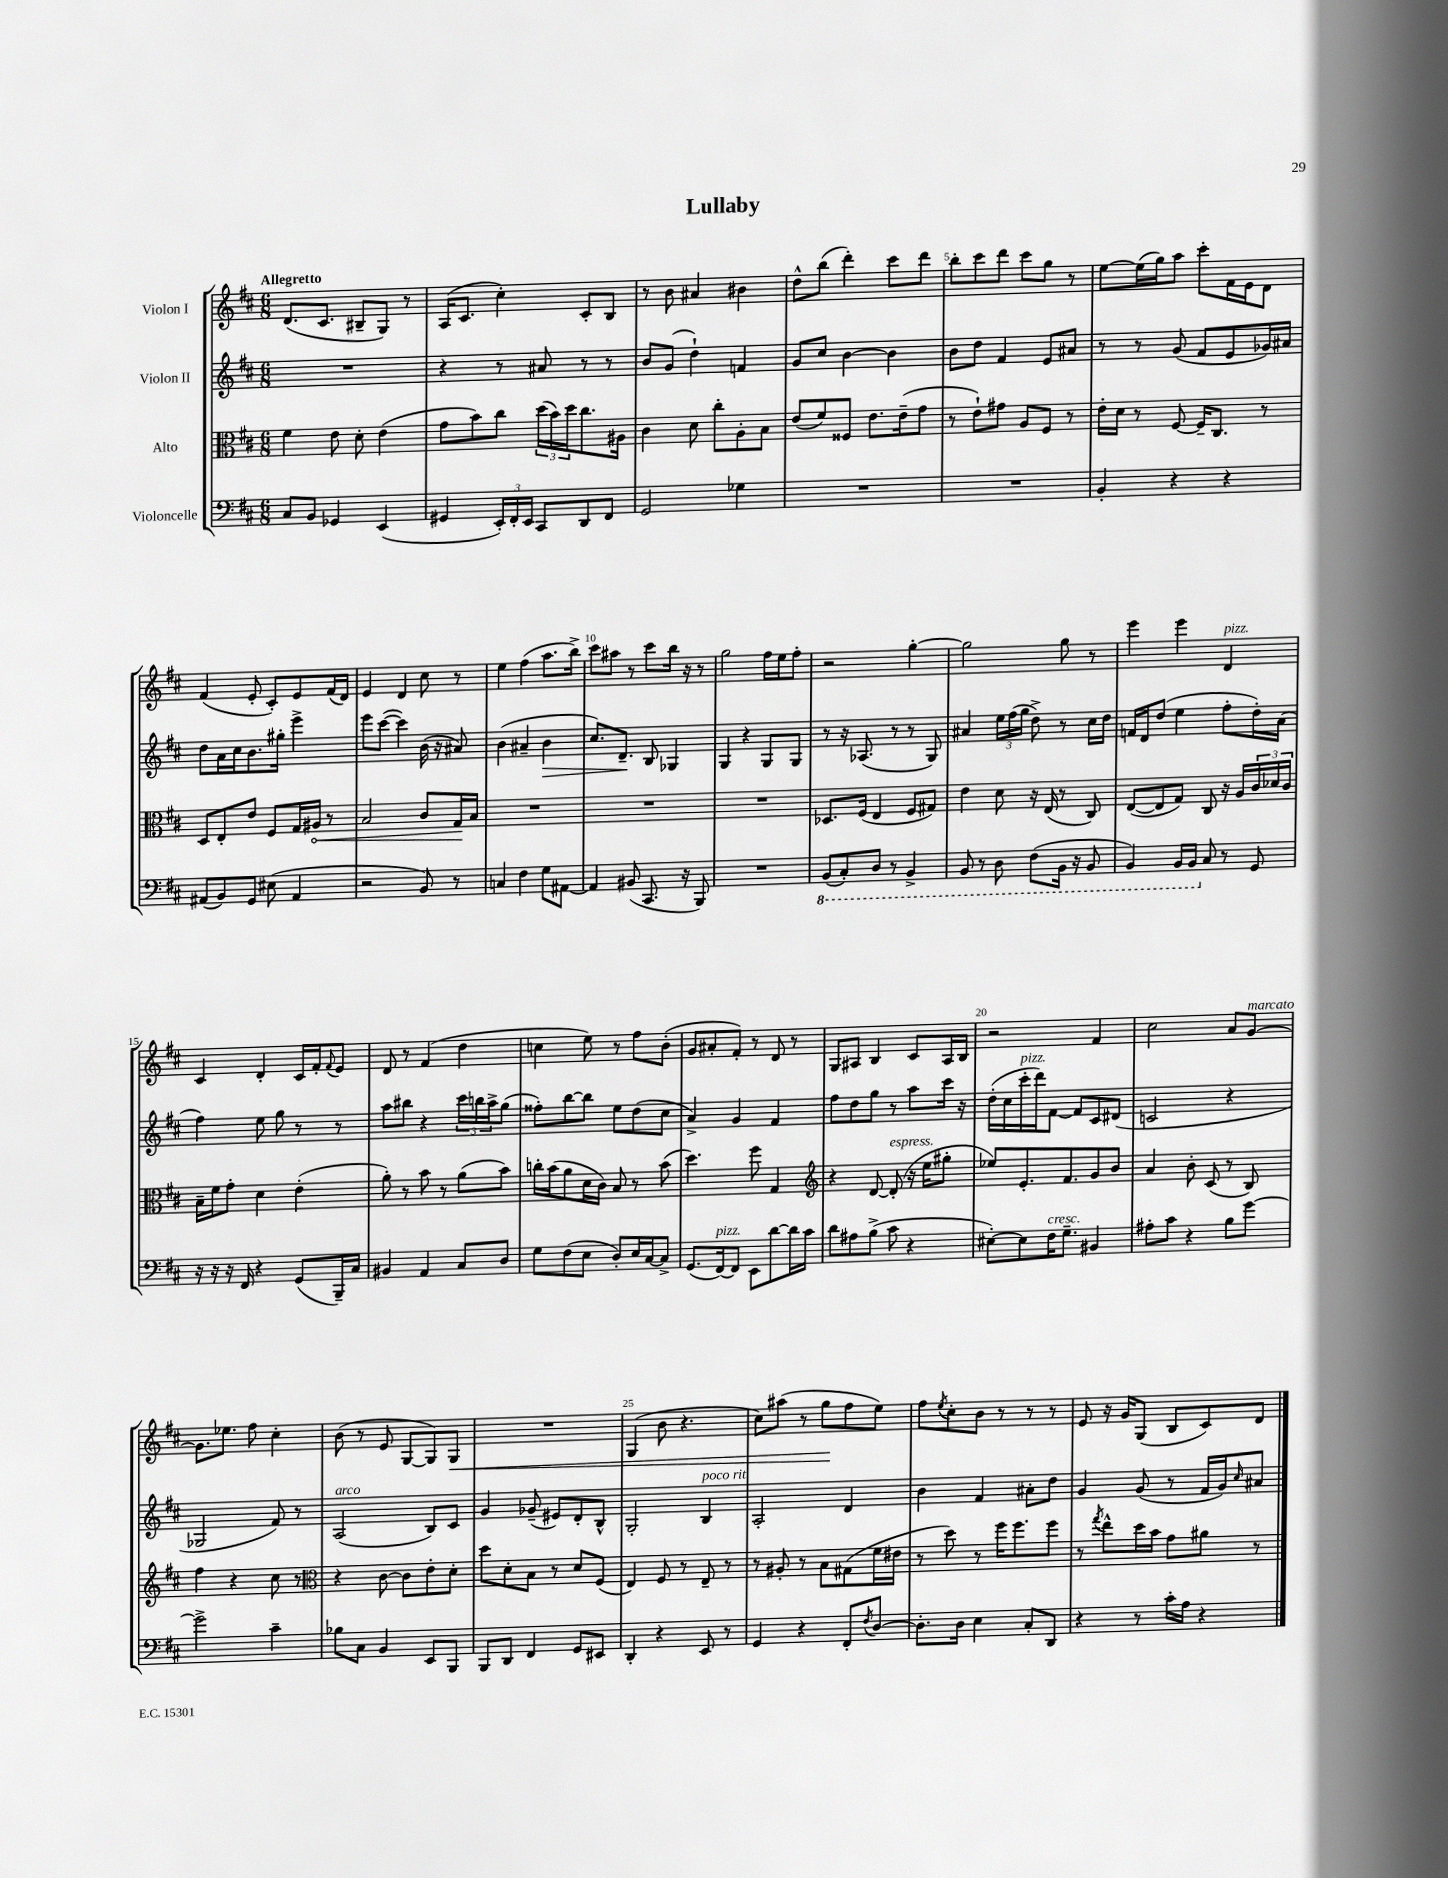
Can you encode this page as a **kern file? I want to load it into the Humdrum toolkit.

**kern	**kern	**kern	**kern
*staff4	*staff3	*staff2	*staff1
*clefF4	*clefC3	*clefG2	*clefG2
*k[f#c#]	*k[f#c#]	*k[f#c#]	*k[f#c#]
*M6/8	*M6/8	*M6/8	*M6/8
8C#	4f#	2.r	(8.d
8BB	.	.	.
.	.	.	8.c#
4GG-	8e	.	.
.	8d'	.	8B#~
(4EE	(4e	.	8G)
.	.	.	8r
=	=	=	=
4GG#	8g	4r	(16A
.	.	.	8.c#
.	8b)	.	.
24EE')	8cc#	8r	4cc#')
24FF#'	.	.	.
24EE	.	.	.
8CC#	(24dd	8a#	.
.	24b)	.	.
.	24dd	.	.
8DD	8.cc#	8r	8c#'
8FF#	.	8r	8B
.	16A#	.	.
=	=	=	=
2GG	4c#	8b	8r
.	.	(8g	8b
.	8d	4dd`)	4a#
.	8cc#'	.	.
4G-	8A'	4f	4b#
.	8B	.	.
=	=	=	=
2.r	(8e	8g	8dd^^
.	8f#)	8cc#	(8bb
.	8F##	[4b	4ddd')
.	8.e	.	.
.	.	4b]	8ccc#
.	(16e~	.	.
.	8g	.	8ddd
=	=	=	=
2.r	8r	8b	8bb'
.	8e`)	8dd	8ccc#
.	8g#	4f#	8ddd
.	8A	.	8ccc#
.	8F#	8e	8gg
.	8r	8a#	8r
=	=	=	=
4BB'	16e'	8r	[8ee
.	16d	.	.
.	8r	8r	(16ee]
.	.	.	16gg)
4r	[8F#	(8g	8aa
.	16F#~]	8f#	8ccc#'
.	8.C#	.	.
4r	.	8e	16f#
.	.	.	16e
.	8r	16g-)	8d
.	.	16a#	.
=	=	=	=
(8AA#	8D	8dd	(4f#
8BB)	8E'	16a	.
.	.	16cc#	.
8GG	8e	8.b	8e'
(8E#	8F#	.	8c#')
.	.	16gg#'	.
4AA#	16G	4eee^	8e
.	16A#	.	.
.	8r	.	(16f#
.	.	.	16d)
=	=	=	=
2r	2B	8eee	4e
.	.	([8ccc#	.
.	.	4ccc#])	4d
8BB)	8c#	(16b	8cc#
.	.	16r	.
8r	16G	8a#)	8r
.	16B	.	.
=	=	=	=
4C	2.r	(4b	4ee
4F#	.	4a#~	(4ff#
8G	.	4b	8.aa
[8AA#	.	.	.
.	.	.	16bb^)
=	=	=	=
4AA#]	2.r	8.cc#)	8ccc#
.	.	.	8aa#
.	.	8.d~	.
(8BB#	.	.	8r
8.CC#	.	8B	8ccc#
.	.	4G-	16bb
16r	.	.	16r
8BBB)	.	.	8r
=	=	=	=
2.r	2.r	4G	2gg
.	.	4r	.
.	.	8G	16ff#
.	.	.	16ee
.	.	8G	8ff#'
=	=	=	=
(8BBB	8.D-	8r	2r
8CC#')	.	16r	.
.	(16F#	(8.A-	.
8DD	4E	.	.
8r	.	8r	.
4BBB^	8F#	8r	[4gg'
.	8G#)	8G)	.
=	=	=	=
8BBB	4e	4a#	2gg]
8r	.	.	.
8DD	8d	24ee	.
.	.	(24ff#	.
.	.	24gg	.
(8FF#	16r	8dd^)	.
.	(16E	.	.
16BBB	8r	8r	8gg
16r	.	.	.
8BBB	8C#)	16cc#	8r
.	.	16dd	.
=	=	=	=
4BBB)	([8E	16f	4eee
.	.	16d	.
.	8E]	(8dd	.
16BBB	8G)	4ee	4eee
16BBB	.	.	.
8C#	8C#	.	.
8r	16r	8ff#'	4d
.	16A	.	.
8GG	24c#	16dd')	.
.	24d-	.	.
.	.	(16a	.
.	24c#	.	.
=	=	=	=
16r	16B~	4ff#)	4c#
16r	16f#	.	.
16r	8g'	.	.
16FF#	.	.	.
4r	4d	8ee	4d'
.	.	8gg	.
(8GG	(4e'	8r	16c#
.	.	.	16f#'
.	.	.	8qqf#
16BBB~)	.	8r	8e
16C#	.	.	.
=	=	=	=
4BB#	8a')	8aa	8d
.	8r	8bb#	8r
4AA	8b	4r	(4f#
.	8r	.	.
8C#	(8a	24ccc#	4dd
.	.	24bb	.
.	.	24aa^	.
8D	8b)	(8gg	.
=	=	=	=
8G	16cc'	8ff##')	4cc
.	(16b	.	.
(8F#	8a	[8bb	.
8E	16d	8bb]	8ee)
.	16c#)	.	.
8D')	8B	8ee	8r
16E	8r	(8dd	8ff#
[16C#	.	.	.
8C#^]	(8b	8cc#	(8b'
=	=	=	=
(8.GG	4.dd)	4a^)	8g
.	.	.	8a#'
[16FF#)	.	.	.
8FF#]	.	4g	8f#')
8EE	8ff#	.	8r
[8d	4G	4f#	8d
16d]	.	.	8r
16c#	.	.	.
=	=	=	=
*	*clefG2	*	*
8d	4r	8ff#	8G
8A#	.	8dd	8A#
(8B^	[8d	8gg	4B
8c#	(8d']	8r	.
4r	16r	8aa	8c#
.	16ee	.	.
.	8gg#'	16ccc#	16A#
.	.	16r	16B
=	=	=	=
[8E#')	8ee-)	(16dd'	2r
.	.	16cc#	.
8E#]	8.e'	16ccc#'	.
.	.	16ddd)	.
16F#	.	[8f#	.
8.G~	8.f#	.	.
.	.	8f#]	.
4BB#	8g	8c#	4f#
.	8b	(8d#	.
=	=	=	=
8A#'	4a	2c	2cc#
8c#	.	.	.
4r	8b'	.	.
.	(8c#	.	.
8B	8r	4r	8a
[8g	8B)	.	[8g
=	=	=	=
2g^]	4ff#	2G-	8.g]
.	.	.	8.ee-
.	4r	.	.
.	.	.	8ff#
4c#~	8cc#	8f#)	4cc#'
.	8r	8r	.
=	=	=	=
*	*clefC3	*	*
8B-	4r	(2A	(8b
8C#	.	.	8r
4BB	[8c#	.	8e
.	8c#]	.	[8G
8EE	8e'	8B)	8G])
8BBB	8d'	8c#	8G
=	=	=	=
8BBB	8dd	4g	2.r
8DD	8d'	.	.
4FF#	8B	(8g-~	.
.	8r	8e#)	.
8GG	8d	8d'	.
8EE#	(8F#	8B^^	.
=	=	=	=
4DD'	4E)	2G'	(4G
4r	8F#	.	8b
.	8r	.	4.r
8EE	8E~	4B	.
8r	8r	.	.
=	=	=	=
4GG	8r	2A'	8cc#)
.	8A#'	.	(8aa#
4r	8r	.	8r
.	8B	.	8gg
8FF#'	(8G#	4d	8ff#
8qF#	.	.	.
[8D	16f#	.	8ee)
.	16e#	.	.
=	=	=	=
8.D']	8r	4b	8ff#
.	.	.	8qee
.	8dd)	.	8cc#'
16D	.	.	.
4E	8r	4f#	8b
.	16ff#	.	8r
.	8.ff#	.	.
8C#'	.	8a#'	8r
8DD	8ff#	8dd	8r
=	=	=	=
4r	8r	4g	8e
.	8qgg	.	.
.	8ee^^	.	16r
.	.	.	16g
8r	16dd	(8g	(8G
.	16b	.	.
16c#'	8g	8r	8B
16A	.	.	.
4r	8a#	16f#	8c#)
.	.	16g)	.
.	.	16qqcc#	.
.	8r	8a#	8d
==	==	==	==
*-	*-	*-	*-
